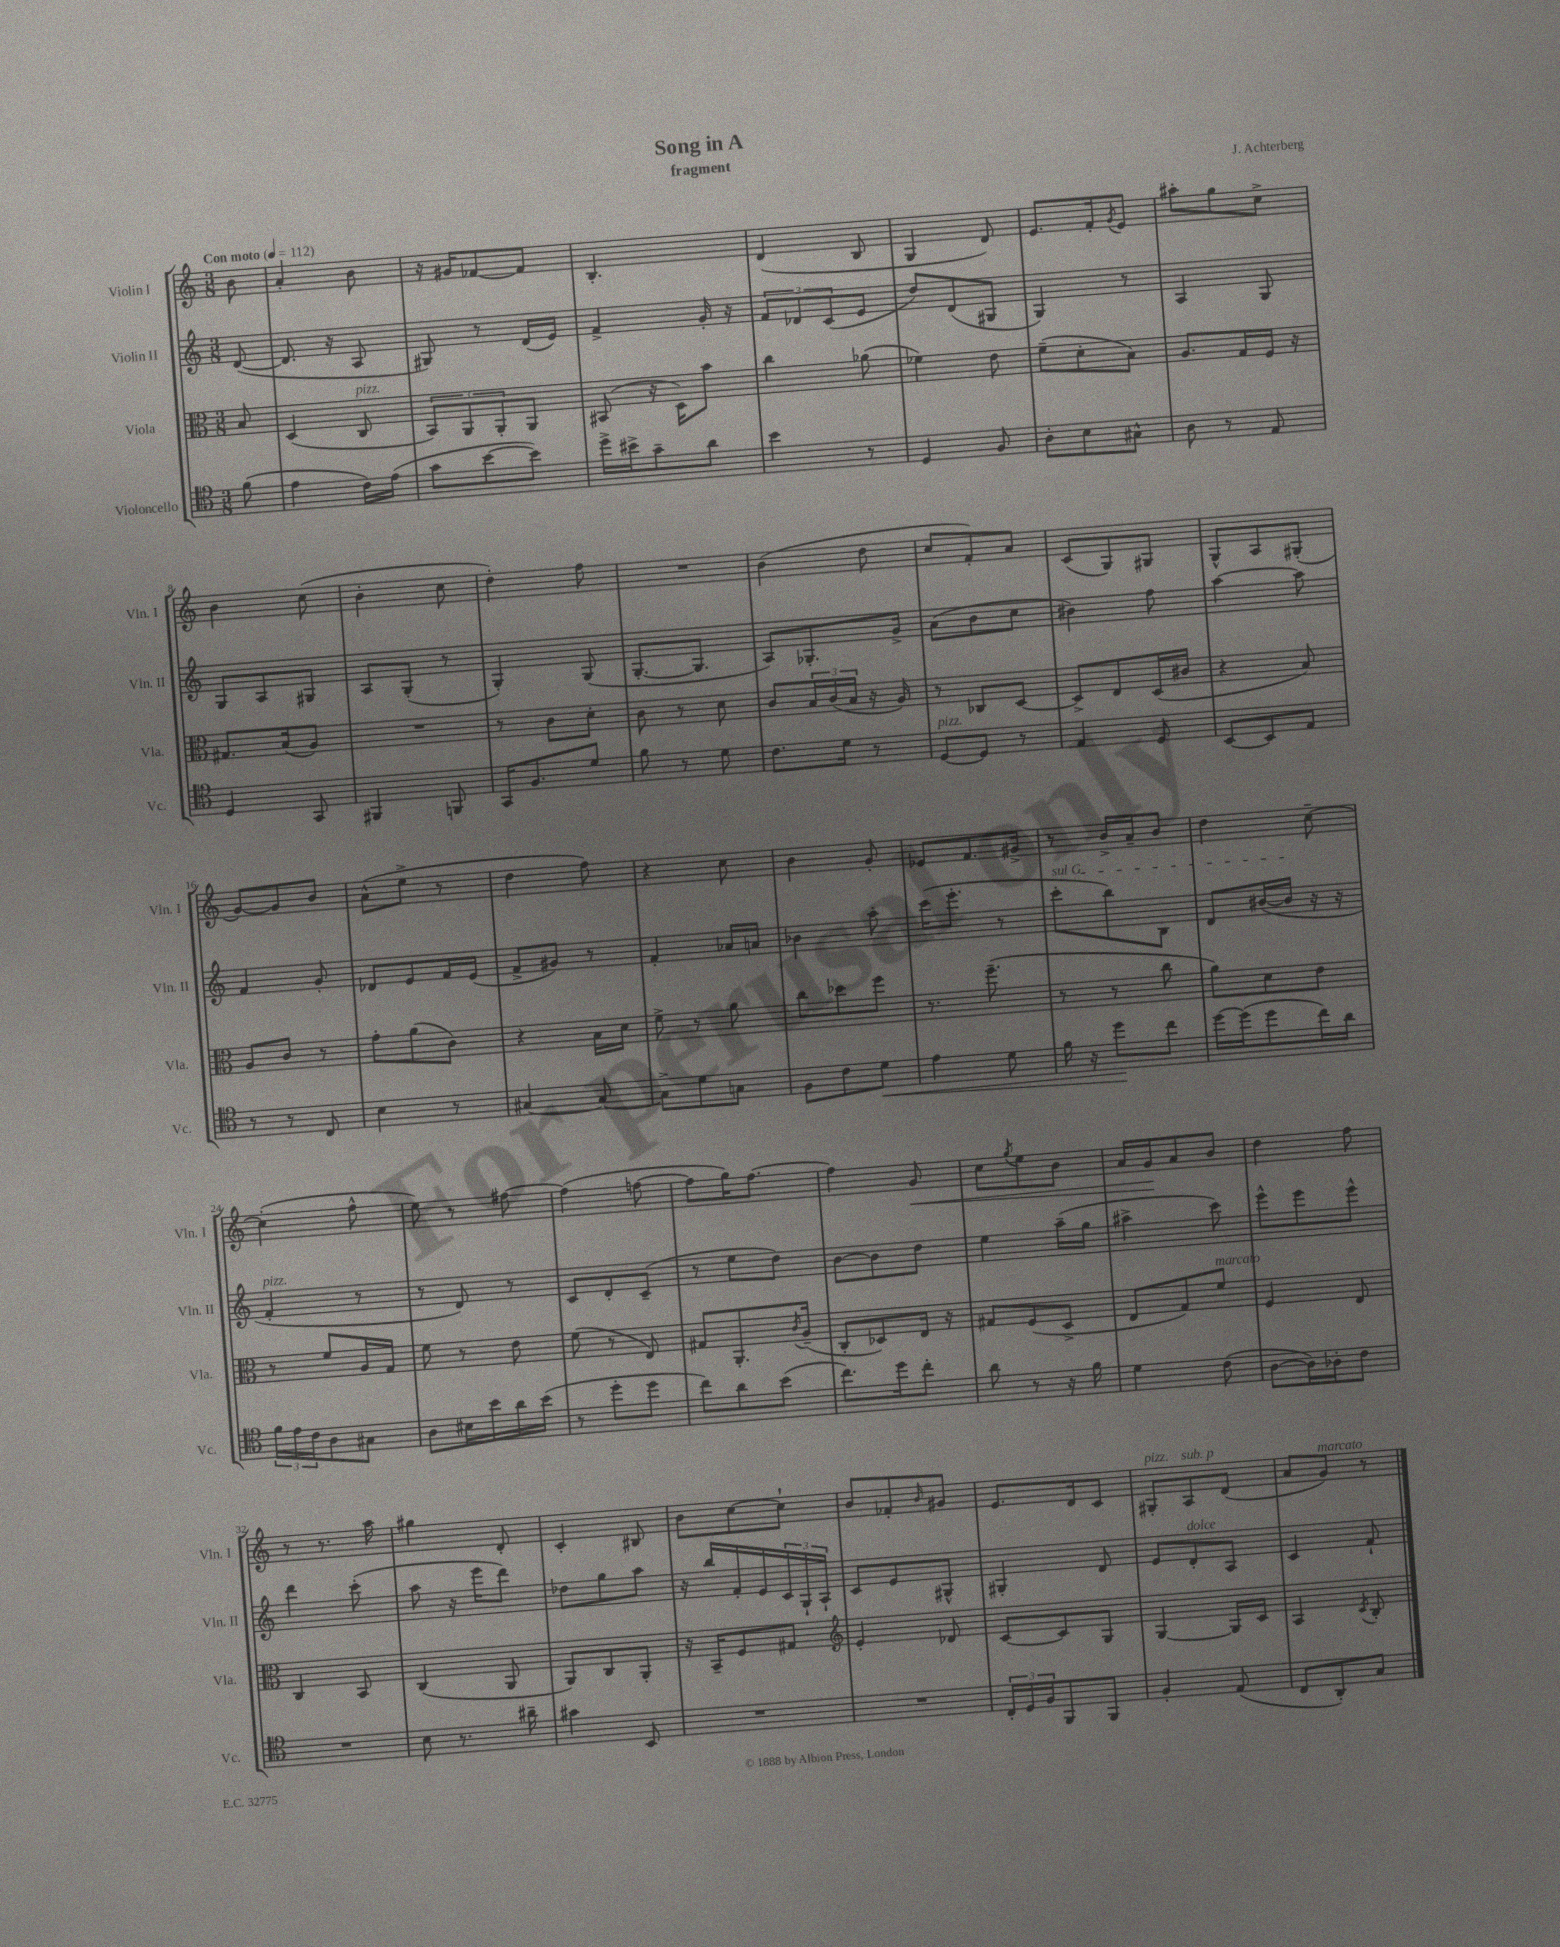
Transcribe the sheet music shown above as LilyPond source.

\header { title = "Song in A" composer = "J. Achterberg" subtitle = "fragment" }
<<
\new StaffGroup <<
\new Staff = "s0" \with { instrumentName = "Violin I" shortInstrumentName = "Vln. I" } {
    \clef treble \key c \major \numericTimeSignature \time 3/8 \partial 8 \tempo "Con moto" 4 = 112
    b'8 |
    a'4-. b'8 |
    r16 gis'16 fes'8~ fes'8 |
    b4.-. |
    d'4( b8 |
    g4 d'8) |
    e'8. f'16-. \acciaccatura { g'8 } e'8 |
    ais''8-. g''8 c''8-> |
    b'4 c''8( |
    b'4-. c''8 |
    d''4-.) f''8 |
    R4. |
    b'4( d''8 |
    c''8 f'8-.) a'8 |
    c'8( g8) gis8 |
    g8-^ a8 gis8-.( |
    g'8~) g'8 b'8 |
    a'8-^( e''8-> r8 |
    d''4 f''8) |
    r4 c''8 |
    b'4 g'8-. |
    ees'8 f'8. gis'16-> |
    r8 b'16-> a'16-- b'8 |
    d''4 c''8~-- |
    c''4-.( f''8-^ |
    e''8) r8 fis''8~ |
    fis''4( f''8~ |
    f''8 g''16) f''8.~ |
    f''4 g'8\< |
    c''8 \acciaccatura { g''8 } e''8 b'8 |
    a'16 g'16\! a'8 b'8 |
    d''4 f''8 |
    r8 r8. a''16 |
    gis''4 d'8-. |
    c'4-. bis8 |
    b'8 c''8~ c''8-! |
    b'8 fes'8-. \grace { b'16 } gis'8 |
    e'8. d'16 c'8 |
    gis8-.^\markup { \italic "pizz." } a8^\markup { \italic "sub. p" } d'8( |
    a'8 g'8^\markup { \italic "marcato" }) r8 \bar "|." |
}
\new Staff = "s1" \with { instrumentName = "Violin II" shortInstrumentName = "Vln. II" } {
    \clef treble \key c \major \numericTimeSignature \time 3/8 \partial 8
    d'8~( |
    d'8. r16 a8 |
    gis8) r8 d'16( e'16) |
    f'4-> g'16-. r16 |
    \tuplet 3/2 { f'8 des'8 c'8( } e'8 |
    d''8) d'8( gis8 |
    g4) r8 |
    a4 g8 |
    g8 a8 gis8 |
    a8 g8-.( r8 |
    g4-.) g8( |
    g8.~-. g8. |
    a8) ges8.-. g'16-> |
    a'8( b'8 c''8 |
    bis'4) f''8 |
    a''4~ a''8 |
    f'4 g'8-. |
    des'8 e'8 f'16 e'16( |
    f'8-> gis'8) r8 |
    f'4-. aes'16 a'16 |
    bes'4 a''8-. |
    c'''16( e'''8.-. r8 |
    \once \override TextSpanner.bound-details.left.text = \markup { \italic "sul G" } c'''8-.\startTextSpan b''8) b8 |
    d'8 bis'16~( bis'16\stopTextSpan r16 r16 |
    f'4-.^\markup { \italic "pizz." } r8 |
    r8 d'8) r8 |
    c'8 d'8-. c'8--( |
    r8 e''8 d''8) |
    b'8~ b'8 d''8 |
    e''4 a''16--( g''16 |
    ais''4-> c'''8) |
    e'''8-^ e'''8 e'''8-^ |
    d'''4 c'''8-.( |
    a''8 r16 e'''16 d'''8) |
    des''8 g''8 a''8 |
    r16 b''16 f'16-. e'16 \tuplet 3/2 { c'16 g16-! a16-! } |
    c'8 e'8 gis8-^ |
    gis4-. d'8 |
    e'8 d'8-.^\markup { \italic "dolce" } a8 |
    c'4 f'8-! \bar "|." |
}
\new Staff = "s2" \with { instrumentName = "Viola" shortInstrumentName = "Vla." } {
    \clef alto \key c \major \numericTimeSignature \time 3/8 \partial 8
    b8 |
    d4( c8^\markup { \italic "pizz." } |
    \tuplet 3/2 { b,8) a,8 a,8-. } a,8 |
    bis,8( r16 d16) b'8 |
    c''4 aes'8( |
    fes'4) e'8 |
    f'8--( d'8-. b8) |
    a8. g16 f16 r16 |
    gis8. b16( a8) |
    R4. |
    r8 c'8 d'8-. |
    c'8 r8 d'8 |
    c'8 \tuplet 3/2 { b16 c'16( b16 } r16 a16) |
    r8 ces8 d8~ |
    d8-> e8 d16( cis'16 |
    r4 b8) |
    a8 c'8 r8 |
    g'8-. a'8( c'8) |
    r4 b16 d'16 |
    f'8-> r8 a'8 |
    c''8 des''8 f''8 |
    r8. f''8.--( |
    r8 r8 c''8 |
    a'8) d'8 e'8 |
    r8 f'8 a16 g16 |
    f'8 r8 e'8 |
    f'8( r8 e8) |
    gis8 a,8.-. \acciaccatura { c'8 } a16--( |
    c8-. des8) e16 r16 |
    gis8 f8( d8-> |
    e8 g8) f'8^\markup { \italic "marcato" } |
    f4 e8 |
    c4 b,8 |
    c4( a,8 |
    a,8) c8 a,8-. |
    r16 b,16-- f8 gis8 |
    \clef treble e'4-. des'8 |
    c'8~ c'8 g8 |
    g4~ g16 c'16 |
    a4 \acciaccatura { c'8 } b8-. \bar "|." |
}
\new Staff = "s3" \with { instrumentName = "Violoncello" shortInstrumentName = "Vc." } {
    \clef tenor \key c \major \numericTimeSignature \time 3/8 \partial 8
    f'8( |
    e'4 c'16) e'16( |
    g'8 b'8~ b'8) |
    d''16-> bis'16-> g'8-- a'8 |
    b'4 r8 |
    d4 f8 |
    a8-. b8 gis8-^ |
    a8 r8 e8 |
    d4 g,8 |
    fis,4 f,8 |
    g,16 f8. d'8 |
    f'8 r8 d'8 |
    c'8. d'16 r8 |
    d8~^\markup { \italic "pizz." } d8 r8 |
    e4 d8 |
    b,8~ b,8 e8 |
    r8 r8 c8 |
    b4 r8 |
    gis4~ gis8~ |
    gis8-> d'8 g8 |
    f8 c'8 d'8\< |
    e'4 d'8 |
    f'16 r16 d''8\! c''8 |
    d''16~ d''16( d''8 c''16) a'16 |
    \tuplet 3/2 { f'16 e'16 c'16 } a8 gis8 |
    a8 bis16 b'16 a'16 b'16( |
    r8 d''8-. d''8 |
    c''8) a'8 b'8( |
    c''8.) d''16 c''8-. |
    a'8 r8 r16 f'16 |
    d'4 c'8( |
    a8~ a16) aes16-. c'8 |
    R4. |
    b8 r8. ais'16-- |
    gis'4 b,8 |
    R4. |
    R4. |
    \tuplet 3/2 { c16-. d16 f16 } f,8 f,8 |
    f4-. e8( |
    c8 a,8-.) g8 \bar "|." |
}
>>
>>
